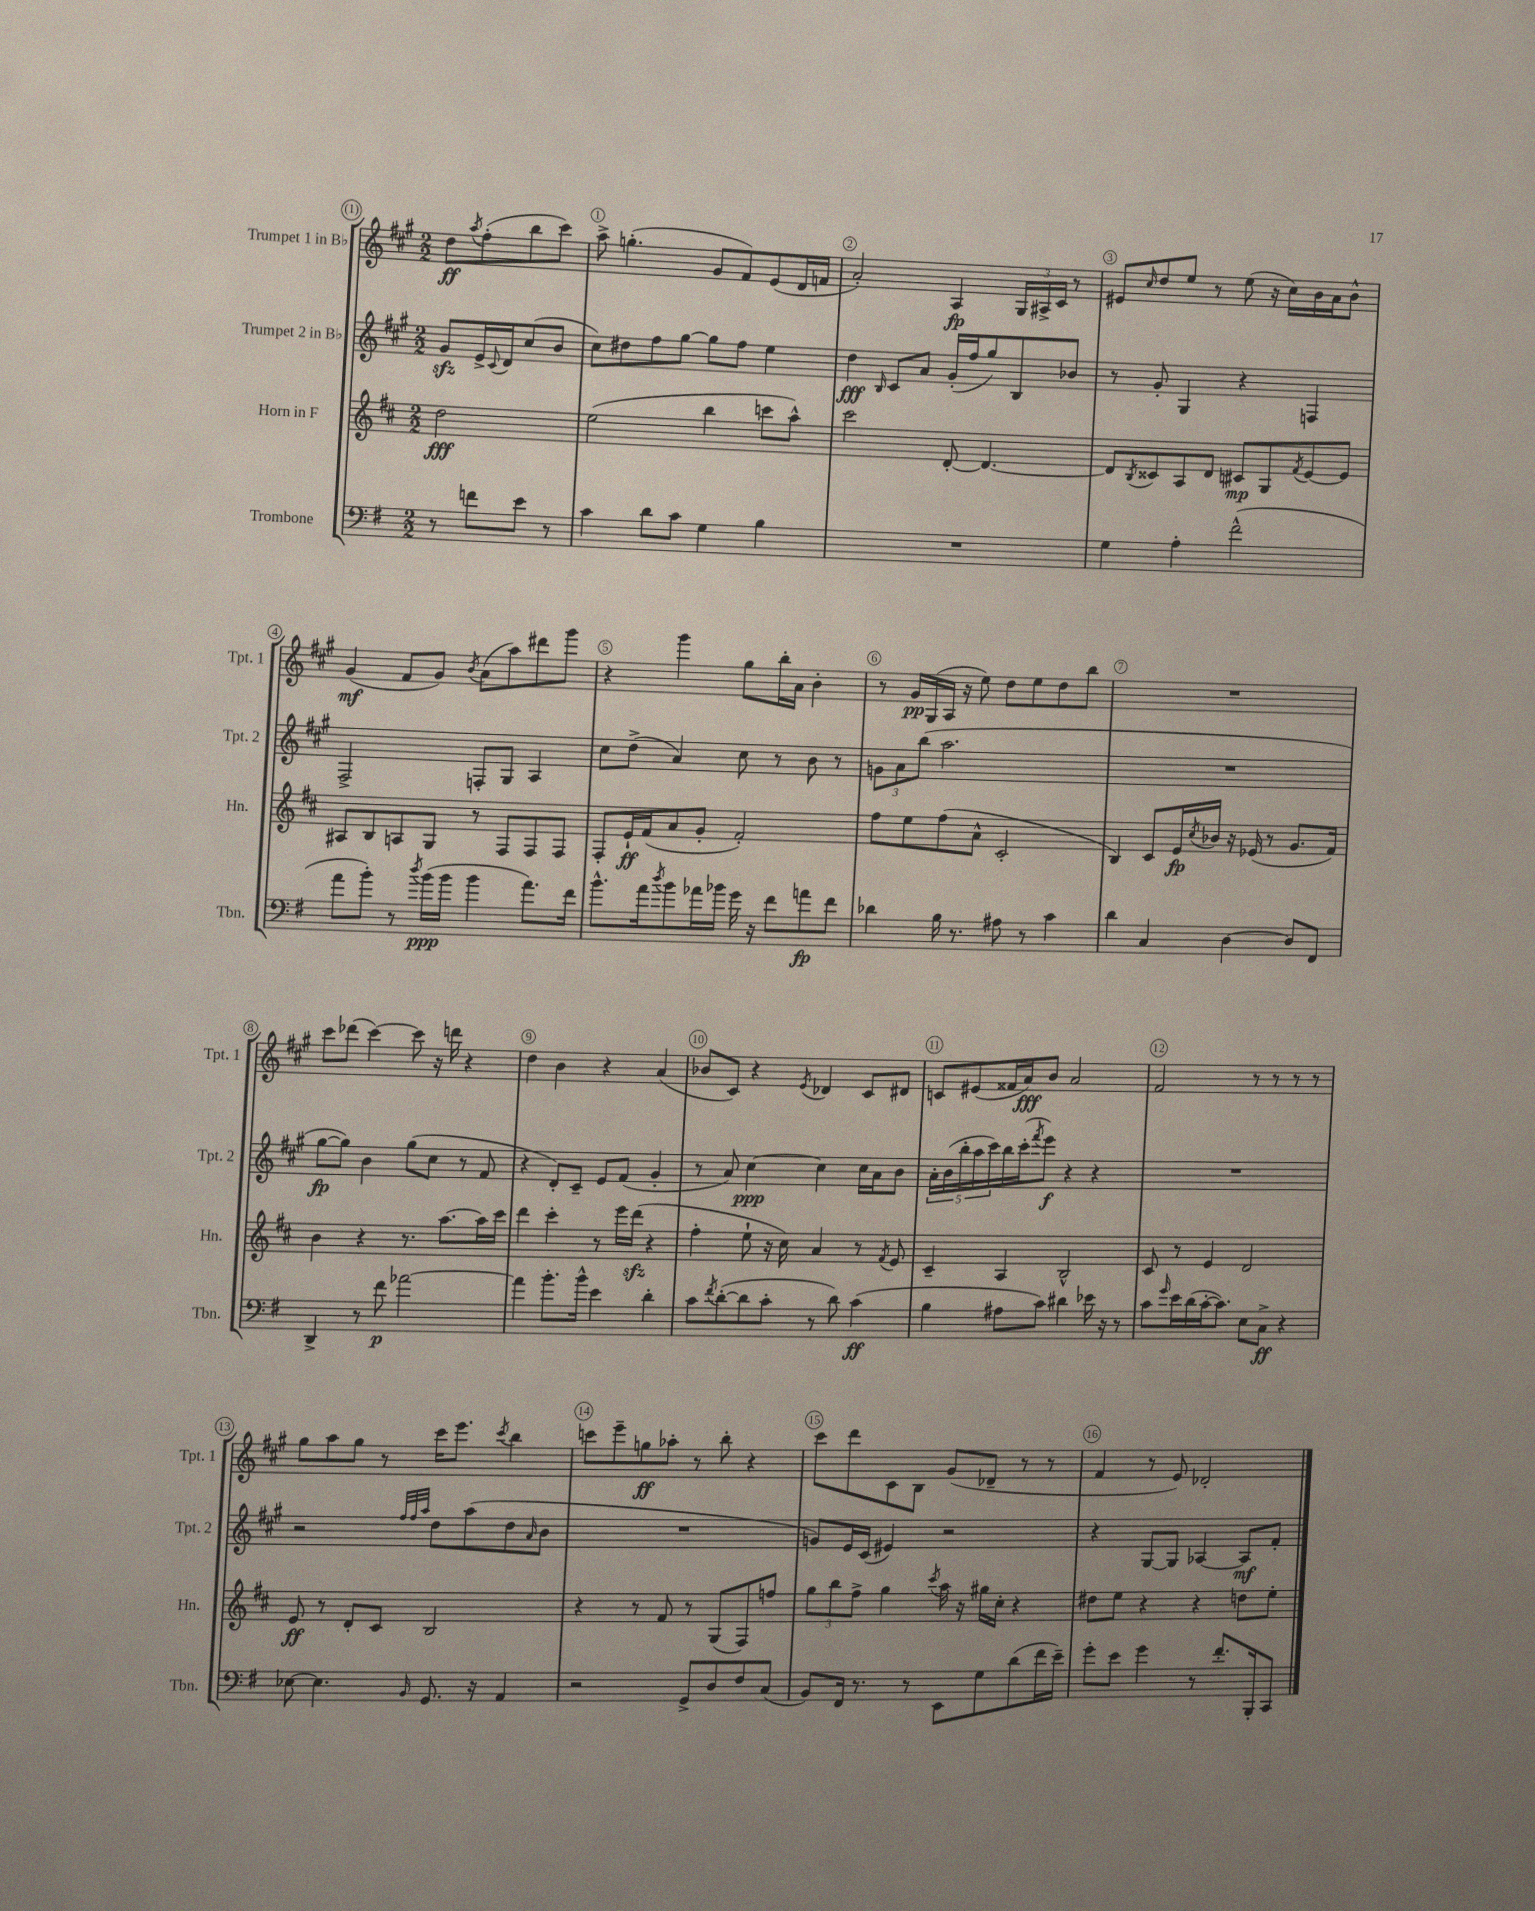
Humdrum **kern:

**kern	**kern	**kern	**kern
*staff4	*staff3	*staff2	*staff1
*clefF4	*clefG2	*clefG2	*clefG2
*k[f#]	*k[f#c#]	*k[f#c#g#]	*k[f#c#g#]
*M2/2	*M2/2	*M2/2	*M2/2
8r	2dd\	8g#/L	8dd\L
.	.	.	8qaa/
8f\L	.	16e^/L	(8ff#'\
.	.	8qqc#/	.
.	.	16d/J	.
8e\J	.	(8cc#/	8bb\
8r	.	8b/J	8ccc#\J)
=	=	=	=
4c\	(2ee\	8cc#\L)	8aa^\
.	.	8dd#\	(4.gg'\
8d\L	.	8ff#\	.
8c\J	.	[8gg#\J	.
4G\	4bb\	8gg#\]L	8g#/L
.	.	8ff#\J	8f#/)
4B\	8ccc\L	4ee\	(8e/
.	8aa^^\J)	.	16d/L
.	.	.	16f/JJ
=	=	=	=
1r	2ccc#\	4dd\	2a'/)
.	.	16qqB/	.
.	.	8c#/L	.
.	.	8a/J	.
.	[8d'/	(16g#'/LL	4A/
.	.	16ff#/J	.
.	4.d/_	8gg#/)	.
.	.	8B/	24G#/LL
.	.	.	24A#^/
.	.	.	24c#/JJ
.	.	8b-/J	8r
=	=	=	=
4G\	8d/]L	8r	8e#/L
.	8qB/	.	16qqcc#/
.	8c##/	8g#'/	8dd/
4A'\	8A/	4G#/	8ee/J
.	8d/J	.	8r
(2f#^^\	8c#/L	4r	(8ee\
.	8G/	.	16r
.	.	.	16cc#\LL)
.	8qf#/	.	.
.	[8e/	4F/	16b\
.	.	.	16a\J
.	8e/]J	.	8b^^\J
=	=	=	=
8a\L	8A#/L	2F#^/	(4g#/
8b'\J)	8B/	.	.
8r	8A/	.	8f#/L
8qdd/	.	.	.
(16b\LL	8G/J	.	8g#/J)
16b\JJ	.	.	.
.	.	.	8qb/
4b\	8r	8F'/L	(8a\L
.	8F#/L	8G#/J	8aa\)
8.a\L)	8F#/	4A/	8ddd#\
.	8F#/J	.	8ggg#\J
16f#\Jk	.	.	.
=	=	=	=
8.b^^\L	8F#'/L	8cc#\L	4r
.	16e`/L	(8dd^\J	.
16a\k	(16f#/J	.	.
8qdd/	.	.	.
8b\	8a/	4a/)	4ggg#\
16a-\L	8g'/J	.	.
16b-\JJ	.	.	.
16g\	2f#'/)	8cc#\	8gg#\L
16r	.	.	.
8f#\L	.	8r	16bb'\L
.	.	.	16a\JJ
8a\	.	8b\	4b'\
8f#\J	.	8r	.
=	=	=	=
4d-\	8ff#\L	12g\L	8r
.	.	12a\	.
.	8ee\	.	16g#/LL
.	.	(12bb\J	.
.	.	.	(16G#/
16B\	(8ff#\	2.aa\	16A/JJ
8.r	.	.	16r
.	8a^^\J	.	8ee\)
8A#\	2c#'/	.	8dd\L
8r	.	.	8ee\
4c\	.	.	8dd\
.	.	.	8bb\J
=	=	=	=
4d\	4B/)	1r	1r
4C/	8c#/L	.	.
.	16e/L	.	.
.	8qcc#/	.	.
.	16b-/JJ	.	.
[4D\	16r	.	.
.	(16e-/	.	.
.	8r	.	.
8D/]L	8.g/L	.	.
8FF#/J	.	.	.
.	16f#/Jk)	.	.
=	=	=	=
4DD^/	4b\	[8gg#\L	8ccc#\L
.	.	8gg#\]J)	(8ddd-\J
8r	4r	4b\	[4ccc#\)
8f#\	.	.	.
[2a-\	8.r	(8gg#\L	8ccc#\]
.	.	8cc#\J	16r
.	[8.aa\L	.	16ddd\
.	.	8r	4r
.	16aa\]L	8f#/	.
.	16ccc#\JJ	.	.
=	=	=	=
4a-\]	4ddd\	4r	4dd\
8.b'\L	4ccc#'\	8d'/L)	4b\
.	.	8c#~/J	.
16b^^\Jk	.	.	.
4e\	8r	8e/L	4r
.	16eee\LL	(8f#/J	.
.	(16ddd\JJ	.	.
4d'\	4r	4g#'/	(4a/
=	=	=	=
8c\L	4ff#'\	8r	8b-/L
8qf#/	.	.	.
([8d'\	.	8a/)	8c#/J)
8d\]	8ee`\	[4cc#\	4r
8c'\J	16r	.	.
.	16cc#\)	.	.
.	.	.	8qe/
8r	4a/	4cc#\]	4d-/
8d\)	.	.	.
(4c\	8r	16cc#\LL	8c#/L
.	.	16a\J	.
.	8qf#/	.	.
.	8e/	8b\J	8d#/J
=	=	=	=
4B\	4c#~/	20a'\LL	8c/L
.	.	(20b\	.
.	.	20bb'\	.
.	.	.	(8e#/
.	.	20aa\	.
.	.	20ccc#\)	.
8A#\L	4A/	16bb\	16f##/L
.	.	(16ccc#'\J	16a/J)
.	.	8qfff#/	.
8c\J)	.	8eee\J)	8b/J
4d#\	2B^^/	4r	2a/
16e-\	.	4r	.
16r	.	.	.
8r	.	.	.
=	=	=	=
8c\L	8c#/	1r	2f#/
16qqg/	.	.	.
16e\L	8r	.	.
(16d\	.	.	.
[16c'\J	4e/	.	.
8.c\]J)	.	.	.
8E\L	2d/	.	8r
8C^\J	.	.	8r
4r	.	.	8r
.	.	.	8r
=	=	=	=
[8E-\	8e/	2r	8gg#\L
4.E-\]	8r	.	8aa\
.	8d'/L	.	8gg#\J
.	8c#/J	.	8r
.	.	32qqff#/LLL	.
.	.	32qqff#/	.
16qqBB/	.	32qqaa/JJJ	.
8.GG/	2B/	8dd\L	16ccc#\LK
.	.	.	8.eee\J
.	.	(8aa\	.
16r	.	.	.
.	.	.	8qccc#/
4AA/	.	8dd\	4bb\
.	.	16qqa/	.
.	.	8b\J	.
=	=	=	=
2r	4r	1r	8ccc\L
.	.	.	8eee~\
.	8r	.	8gg\
.	8f#/	.	8aa-'\J
8GG^/L	8r	.	8r
8D/	(8G/L	.	8bb'\
8F#/	8F#/)	.	4r
(8C/J	8ff/J	.	.
=	=	=	=
8BB/L)	12gg\L	8g/L)	8ccc#\L
.	12bb\	.	.
16FF#/Jk	.	16e/L	8ddd\
.	12ff#^\J	.	.
8.r	.	(16c#/JJ	.
.	4gg\	4e#/)	8c#\
8r	.	.	8B\J
.	8qccc#/	.	.
8EE\L	16aa\	2r	(8g#/L
.	16r	.	.
8G\	16gg#\LL	.	8d-~/J
.	16cc#'\JJ	.	.
(8d\	4r	.	8r
16f#\L	.	.	8r
16e~\JJ)	.	.	.
=	=	=	=
8g'\L	8dd#\L	4r	4f#/
8e\J	8ee\J	.	.
4g\	4r	[8G#/L	8r
.	.	8G#/]J	8e/)
8r	4r	[4A-/	2d-'/
8.f#'/L	.	.	.
.	8dd\L	8A-/]L	.
16BBB'/k	.	.	.
8CC/J	8ee'\J	8f#'/J	.
==	==	==	==
*-	*-	*-	*-
